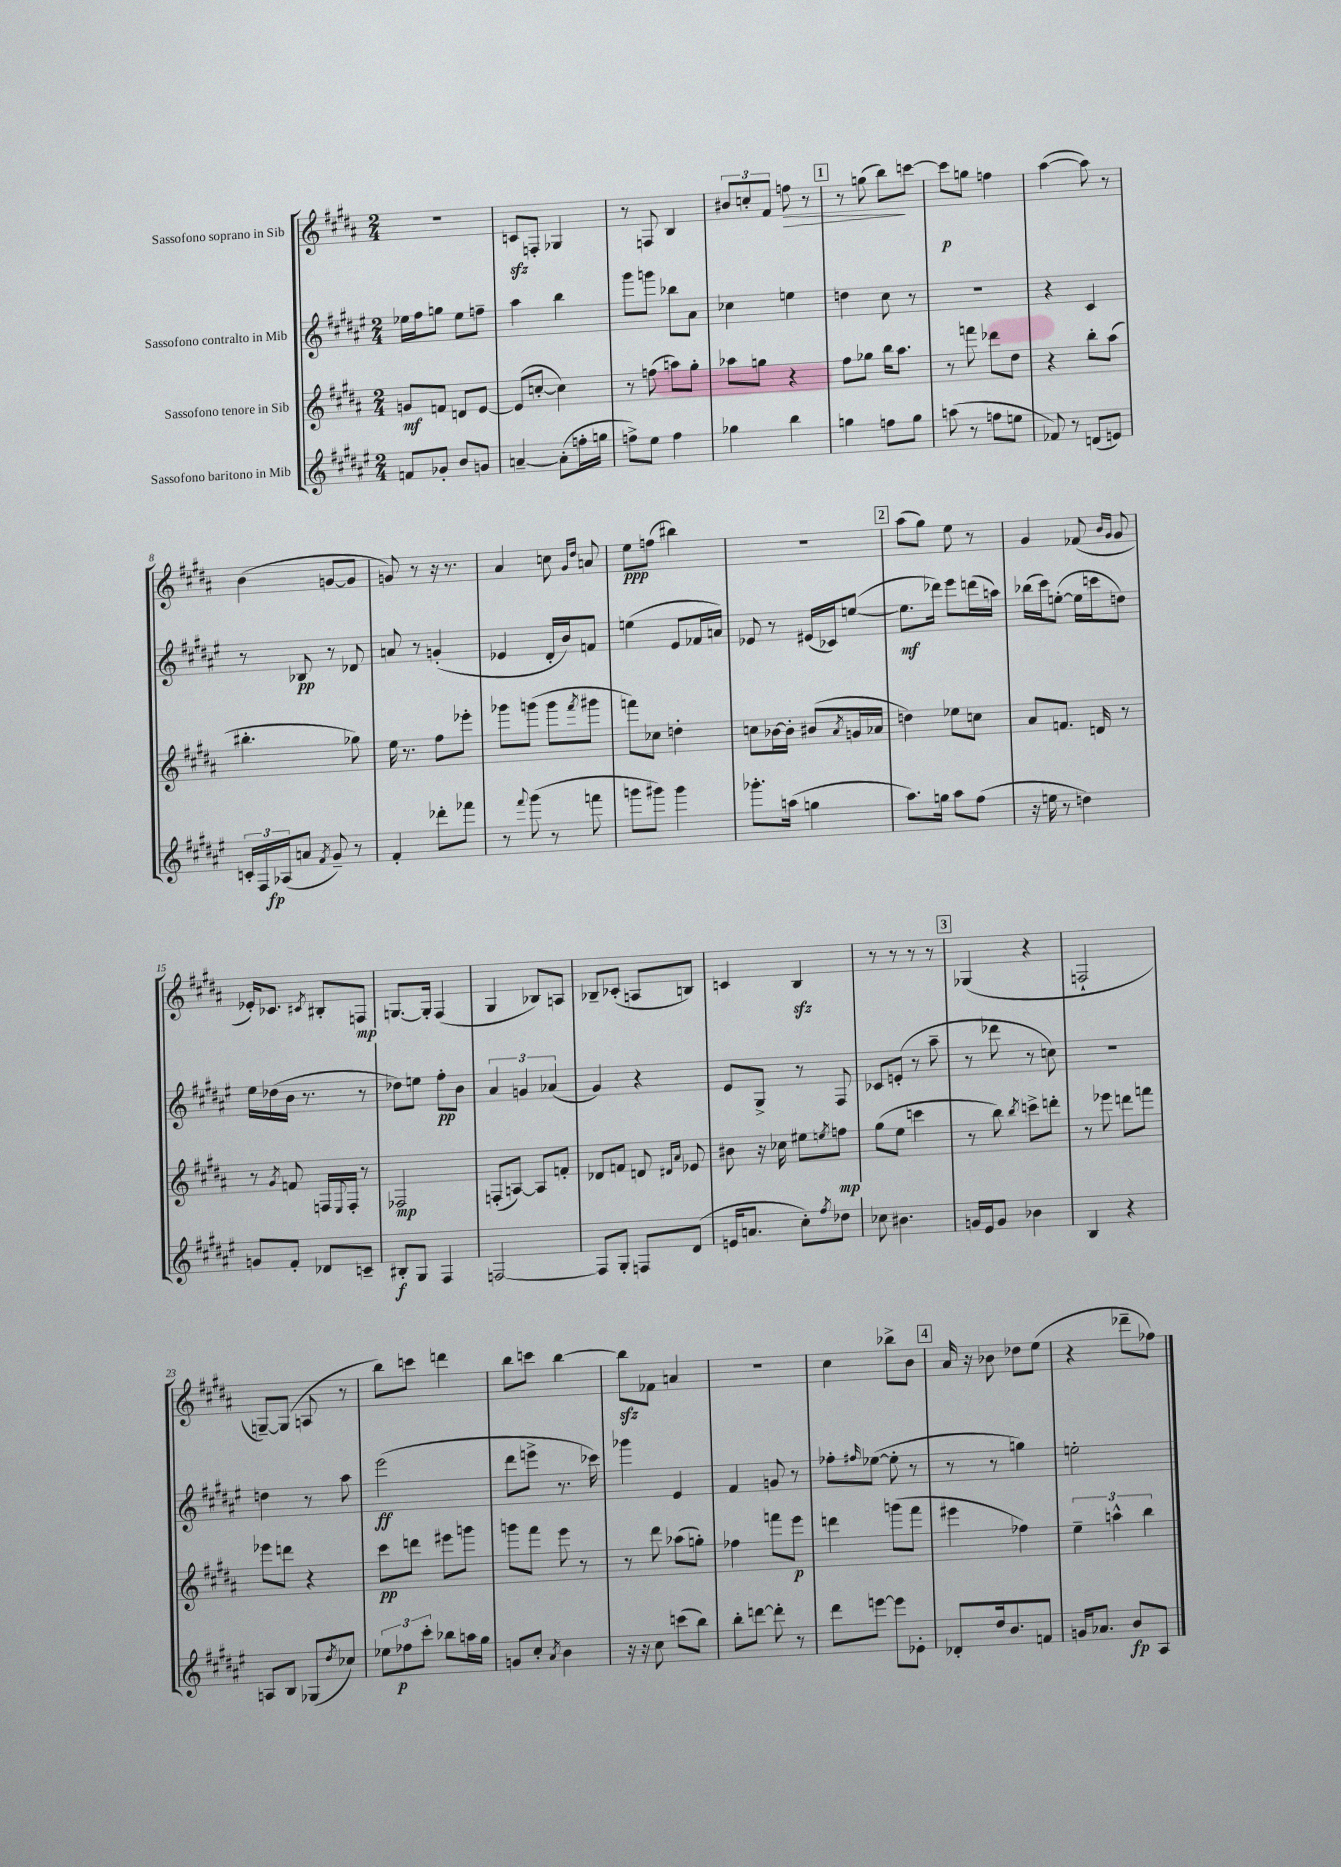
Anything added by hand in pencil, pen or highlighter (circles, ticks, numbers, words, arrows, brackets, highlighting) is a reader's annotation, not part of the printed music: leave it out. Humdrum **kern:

**kern	**dynam	**kern	**dynam	**kern	**dynam	**kern	**dynam
*part4	*part4	*part3	*part3	*part2	*part2	*part1	*part1
*staff4	*staff4	*staff3	*staff3	*staff2	*staff2	*staff1	*staff1
*I"Sassofono baritono in Mib	*	*I"Sassofono tenore in Sib	*	*I"Sassofono contralto in Mib	*	*I"Sassofono soprano in Sib	*
*clefG2	*	*clefG2	*	*clefG2	*	*clefG2	*
*k[f#c#g#d#a#e#]	*	*k[f#c#g#d#a#]	*	*k[f#c#g#d#a#e#]	*	*k[f#c#g#d#a#]	*
*M2/4	*	*M2/4	*	*M2/4	*	*M2/4	*
=1	=1	=1	=1	=1	=1	=1	=1
8fn/L	.	8gn/L	mf	16ee-X\LL	.	2r	.
.	.	.	.	16ff#\J	.	.	.
8g-X'/J	.	8fn/J	.	8ggn\J	.	.	.
8b/L	.	8dn/L	.	8ee-\L	.	.	.
8gn/J	.	[8e/J	.	8ffn~\J	.	.	.
=2	=2	=2	=2	=2	=2	=2	=2
[4an~/	.	(8e/L]	.	4aa#\	.	8cnzz/L	.
.	.	[8ccn'/J	.	.	.	8Fn'/J	.
(8a'\L]	.	4cc\])	.	4bb\	.	4G-X/	.
16ffn'\L	.	.	.	.	.	.	.
16ggn\JJ	.	.	.	.	.	.	.
=3	=3	=3	=3	=3	=3	=3	=3
8ffn^\L)	.	8r	.	8ggg#\L	.	8r	.
8ee#\J	.	(8ffn\	.	8gggn\J	.	8Fn/	.
4ff\	.	8aan\L)	.	8bb-X\L	.	4B/	.
.	.	8gg#'\J	.	8a#\J	.	.	.
=4	=4	=4	=4	=4	=4	=4	=4
4gg-X\	.	8aa-X\L	.	4cc-X\	.	12b#X/L	.
.	.	.	.	.	.	12ccn'/	.
.	.	8ggn\J	.	.	.	.	.
.	.	.	.	.	.	12f#/J	.
!	!	!	!	!	!	!	!LO:HP:b
4bb\	.	4r	.	4een\	.	8ffn\	>
.	.	.	.	.	.	8r	.
!!LO:REH:place=s1:t=1
=5	=5	=5	=5	=5	=5	=5	=5
4ggn\	.	8ff#\L	.	4ddn\	.	8r	.
.	.	8gg-X\J	.	.	.	(8ggn\	.
8ffn\L	.	16bb\KL	.	8cc#\	.	8bb\L)	.
.	.	8.aa#\J	.	.	.	.	.
8gg\J	.	.	.	8r	.	[8cccn\J	]
=6	=6	=6	=6	=6	=6	=6	=6
(8aan\	.	8r	.	2r	.	8ccc\L]	p
8r	.	8fffn\	.	.	.	8ggn\J	.
8ffn\L	.	8ddd-X\L	.	.	.	4ffn\	.
8een\J	.	8dd#\J	.	.	.	.	.
=7	=7	=7	=7	=7	=7	=7	=7
8f-X/)	.	4r	.	4r	.	([4aa#\	.
8r	.	.	.	.	.	.	.
(8dn/L	.	8bb'\L	.	4c#/	.	8aa#\])	.
8en/J)	.	(8aa#\J	.	.	.	8r	.
!!LO:LB:g=z
=8	=8	=8	=8	=8	=8	=8	=8
24cn'/LL	.	4.bb#X'\	.	8r	.	(4b\	.
24F#/	.	.	.	.	.	.	.
(24A-X/J	fp	.	.	.	.	.	.
8an/J	.	.	.	8B-X/	pp	.	.
8qf#/	.	.	.	.	.	.	.
8g#~/)	.	.	.	8r	.	[8gn/L	.
8r	.	8gg-X\)	.	8d-X/	.	8g/J]	.
=9	=9	=9	=9	=9	=9	=9	=9
4f#'/	.	16ee\	.	8an/	.	8gn/)	.
.	.	8.r	.	.	.	.	.
.	.	.	.	8r	.	8r	.
8ddd-X'\L	.	8ff#\L	.	(4gn'/	.	16r	.
.	.	.	.	.	.	8.r	.
8fff-X\J	.	8eee-X'\J	.	.	.	.	.
=10	=10	=10	=10	=10	=10	=10	=10
8r	.	8ggg-X\L	.	4e-X/	.	4a#/	.
8qqfff#/	.	.	.	.	.	.	.
(8ggg#\	.	(8gggn\J	.	.	.	.	.
8r	.	8ggg\L	.	16d#'/LL	.	8ccn\	.
.	.	.	.	16b/J)	.	.	.
.	.	.	.	.	.	16qqg#/LL	.
.	.	8qfff#/	.	.	.	16qqdd#/JJ	.
8fffn\	.	8ggg#X\J	.	8fn/J	.	8an/	.
=11	=11	=11	=11	=11	=11	=11	=11
8gggn\L	.	8fffn\L)	.	(4een\	.	8ee\L	ppp
8ggg#X\J)	.	8cc-X\J	.	.	.	(8ffn\J	.
4ggg#\	.	4ddn'\	.	8e#/L	.	4bb#X\)	.
.	.	.	.	16f-X/L	.	.	.
.	.	.	.	16an/JJ)	.	.	.
=12	=12	=12	=12	=12	=12	=12	=12
8.ggg-X'\L	.	8ccn\L	.	8e-X/	.	2r	.
.	.	[16b-X\L	.	8r	.	.	.
(16aan\Jk	.	16b-'\JJ]	.	.	.	.	.
4ggn\	.	(8b#X/L	.	(16e#X/LL	.	.	.
.	.	.	.	16c-X/J)	.	.	.
.	.	8qa#/	.	.	.	.	.
.	.	16gn/L	.	([8een/J	.	.	.
.	.	16a-X/JJ	.	.	.	.	.
!!LO:REH:place=s1:t=2
=13	=13	=13	=13	=13	=13	=13	=13
8.aa#\L)	.	4ddn\)	.	8.ee\L]	mf	(8aa#\L	.
.	.	.	.	.	.	8gg#\J)	.
16ggn\Jk	.	.	.	16ddd-X\Jk)	.	.	.
8aa#\L	.	8ee-X\L	.	8eee#\L	.	8ee\	.
(8ff#\J	.	8ccn\J	.	(16dddn\L	.	8r	.
.	.	.	.	16aan\JJ)	.	.	.
=14	=14	=14	=14	=14	=14	=14	=14
16r	.	8a#/L	.	(16bb-X\LL	.	4g#/	.
16een\	.	.	.	16ccc#\J)	.	.	.
8r	.	8.fn/J	.	([8een'\J	.	.	.
4ddn\)	.	.	.	16ee\LL]	.	(8f-X/	.
.	.	16dn/	.	16cccn\J	.	.	.
.	.	.	.	.	.	16qqb/LL	.
.	.	.	.	.	.	16qqg#/JJ	.
.	.	8r	.	8ddn\J)	.	8g#/	.
!!LO:LB:g=z
=15	=15	=15	=15	=15	=15	=15	=15
8gn/L	.	8r	.	16ee#\LL	.	16e-X'/KL)	.
.	.	.	.	(16dd-X\	.	8.c-X/J	.
.	.	8qg#/	.	.	.	.	.
8f#'/J	.	8fn/	.	16b\JJ	.	.	.
.	.	.	.	8.r	.	.	.
.	.	.	.	.	.	8qc#X/	.
8d-X/L	.	16Fn/LL	.	.	.	8B#X'/L	.
.	.	8qqE/	.	.	.	.	.
.	.	16F'/JJ	.	.	.	.	.
8cn~/J	.	8r	.	8r	.	8Fn/J	mp
=16	=16	=16	=16	=16	=16	=16	=16
8B#X'/L	f	2F-X/	mp	8dd-X\L)	.	[8.Gn/L	.
8G#/J	.	.	.	8een\J	.	.	.
.	.	.	.	.	.	16G'/Jk]	.
4F#/	.	.	.	8ff#'\L	pp	(4F#/	.
.	.	.	.	8b\J	.	.	.
=17	=17	=17	=17	=17	=17	=17	=17
[2Fn/	.	(8Fn'/L	.	6a#/	.	4G#/	.
.	.	[8An/J)	.	.	.	.	.
.	.	.	.	6gn/	.	.	.
.	.	8A/L]	.	.	.	8B-X/L)	.
.	.	.	.	(6a-X/	.	.	.
.	.	8fn'/J	.	.	.	8An/J	.
=18	=18	=18	=18	=18	=18	=18	=18
8F/L]	.	8d-X/L	.	4g#/)	.	8B-X~/L	.
8G#'/J	.	8fn/J	.	.	.	(8c-X'/J	.
8Fn/L	.	8dn/	.	4r	.	8An/L	.
.	.	16qqd#X/LL	.	.	.	.	.
.	.	16qqa#/JJ	.	.	.	.	.
(8d#/J	.	8e-X/	.	.	.	8Bn/J)	.
=19	=19	=19	=19	=19	=19	=19	=19
16en/KL	.	8b#X\	.	8e#/L	.	4cn/	.
8.an/J	.	.	.	.	.	.	.
.	.	16r	.	8G#^/J	.	.	.
.	.	16cc-X\	.	.	.	.	.
8cc#'\L)	.	8ee#X\L	.	8r	.	4Bzz/	.
8qff#/	.	8qeen/	.	.	.	.	.
8dd-X\J	.	8ffn\J	mp	8F#/	.	.	.
=20	=20	=20	=20	=20	=20	=20	=20
8cc-X\	.	(8gg#\L	.	8c-X/L	.	8r	.
4.b#X\	.	8ee\J	.	(8en'/J	.	8r	.
.	.	4cccn\	.	8r	.	8r	.
.	.	.	.	8aa#~\	.	8r	.
!!LO:REH:place=s1:t=3
=21	=21	=21	=21	=21	=21	=21	=21
16gn/LL	.	8r	.	8r	.	(4G-X/	.
16e#/J	.	.	.	.	.	.	.
8g/J	.	8bb\)	.	8ddd-X\	.	.	.
.	.	8qbb/	.	.	.	.	.
4b-X\	.	8cccn^\L	.	8r	.	4r	.
.	.	8dddn'\J	.	8ccn\)	.	.	.
=22	=22	=22	=22	=22	=22	=22	=22
4B/	.	8r	.	2r	.	2Fn`/	.
.	.	8eee-X\	.	.	.	.	.
4r	.	8dddn\L	.	.	.	.	.
.	.	8fffn\J	.	.	.	.	.
!!LO:LB:g=z
=23	=23	=23	=23	=23	=23	=23	=23
8An/L	.	8eee-X\L	.	4ddn\	.	[8Gn~/L)	.
8B/J	.	8dddn\J	.	.	.	(8G/J]	.
(8G-X/L	.	4r	.	8r	.	8An/	.
8qdd#/	.	.	.	.	.	.	.
8cc-X/J)	.	.	.	8aa#\	.	8r	.
=24	=24	=24	=24	=24	=24	=24	=24
12ee-X\L	.	8ccc#\L	pp	(2eee#\	ff	8bb\L)	.
12ff-X\	p	.	.	.	.	.	.
.	.	8dddn\J	.	.	.	8cccn\J	.
12ccc#'\J	.	.	.	.	.	.	.
8bb-X\L	.	8eee#X\L	.	.	.	4dddn\	.
16aan\L	.	8gggn\J	.	.	.	.	.
16gg#\JJ	.	.	.	.	.	.	.
=25	=25	=25	=25	=25	=25	=25	=25
8gn/L	.	8gggn\L	.	8ddd#\L	.	8bb\L	.
8cc#'/J	.	8fff#\J	.	8eeen^\J	.	8cccn\J	.
8qa#/	.	.	.	.	.	.	.
4b\	.	8eee\	.	8.r	.	[4bb\	.
.	.	8r	.	.	.	.	.
.	.	.	.	16ccc-X\)	.	.	.
=26	=26	=26	=26	=26	=26	=26	=26
16r	.	8r	.	4ggg-X\	.	8bbzz\L]	.
16r	.	.	.	.	.	.	.
8cc#\	.	8ddd#\	.	.	.	8f-X\J	.
(8cccn\L	.	(8aa-X\L	.	4e#/	.	4an/	.
8bb\J)	.	8ggn'\J)	.	.	.	.	.
=27	=27	=27	=27	=27	=27	=27	=27
8bb'\L	.	4ff-X\	.	4f#/	.	2r	.
[8dddn\J	.	.	.	.	.	.	.
8ddd'\]	.	8fffn\L	.	8gn/	.	.	.
8r	.	8eee\J	p	8r	.	.	.
=28	=28	=28	=28	=28	=28	=28	=28
8ddd#\L	.	4dddn\	.	8ff-X'\L	.	4cc#\	.
.	.	.	.	16qqff#X/	.	.	.
[8eeen\J	.	.	.	([8ee-X\J	.	.	.
8eee\L]	.	(8gggn\L	.	8ee-'\]	.	8bb-X^\L	.
8e-X'\J	.	8fff#\J	.	8r	.	8b\J	.
!!LO:REH:place=s1:t=4
=29	=29	=29	=29	=29	=29	=29	=29
8d-X'/L	.	4eee#X\	.	8r	.	16a#/	.
.	.	.	.	.	.	16r	.
16dd#/k	.	.	.	8r	.	8b-X\	.
8.b/	.	.	.	.	.	.	.
.	.	4ff-X\)	.	4ggn\)	.	8dd-X\L	.
8fn/J	.	.	.	.	.	(8ee\J	.
=30	=30	=30	=30	=30	=30	=30	=30
16gn/KL	.	6ee~\	.	2een'\	.	4r	.
8.a-X/J	.	.	.	.	.	.	.
.	.	6aan^^\	.	.	.	.	.
8b/L	fp	.	.	.	.	8ddd-X~\L	.
.	.	6bb\	.	.	.	.	.
8A#/J	.	.	.	.	.	8ff-X\J)	.
==	==	==	==	==	==	==	==
*-	*-	*-	*-	*-	*-	*-	*-
